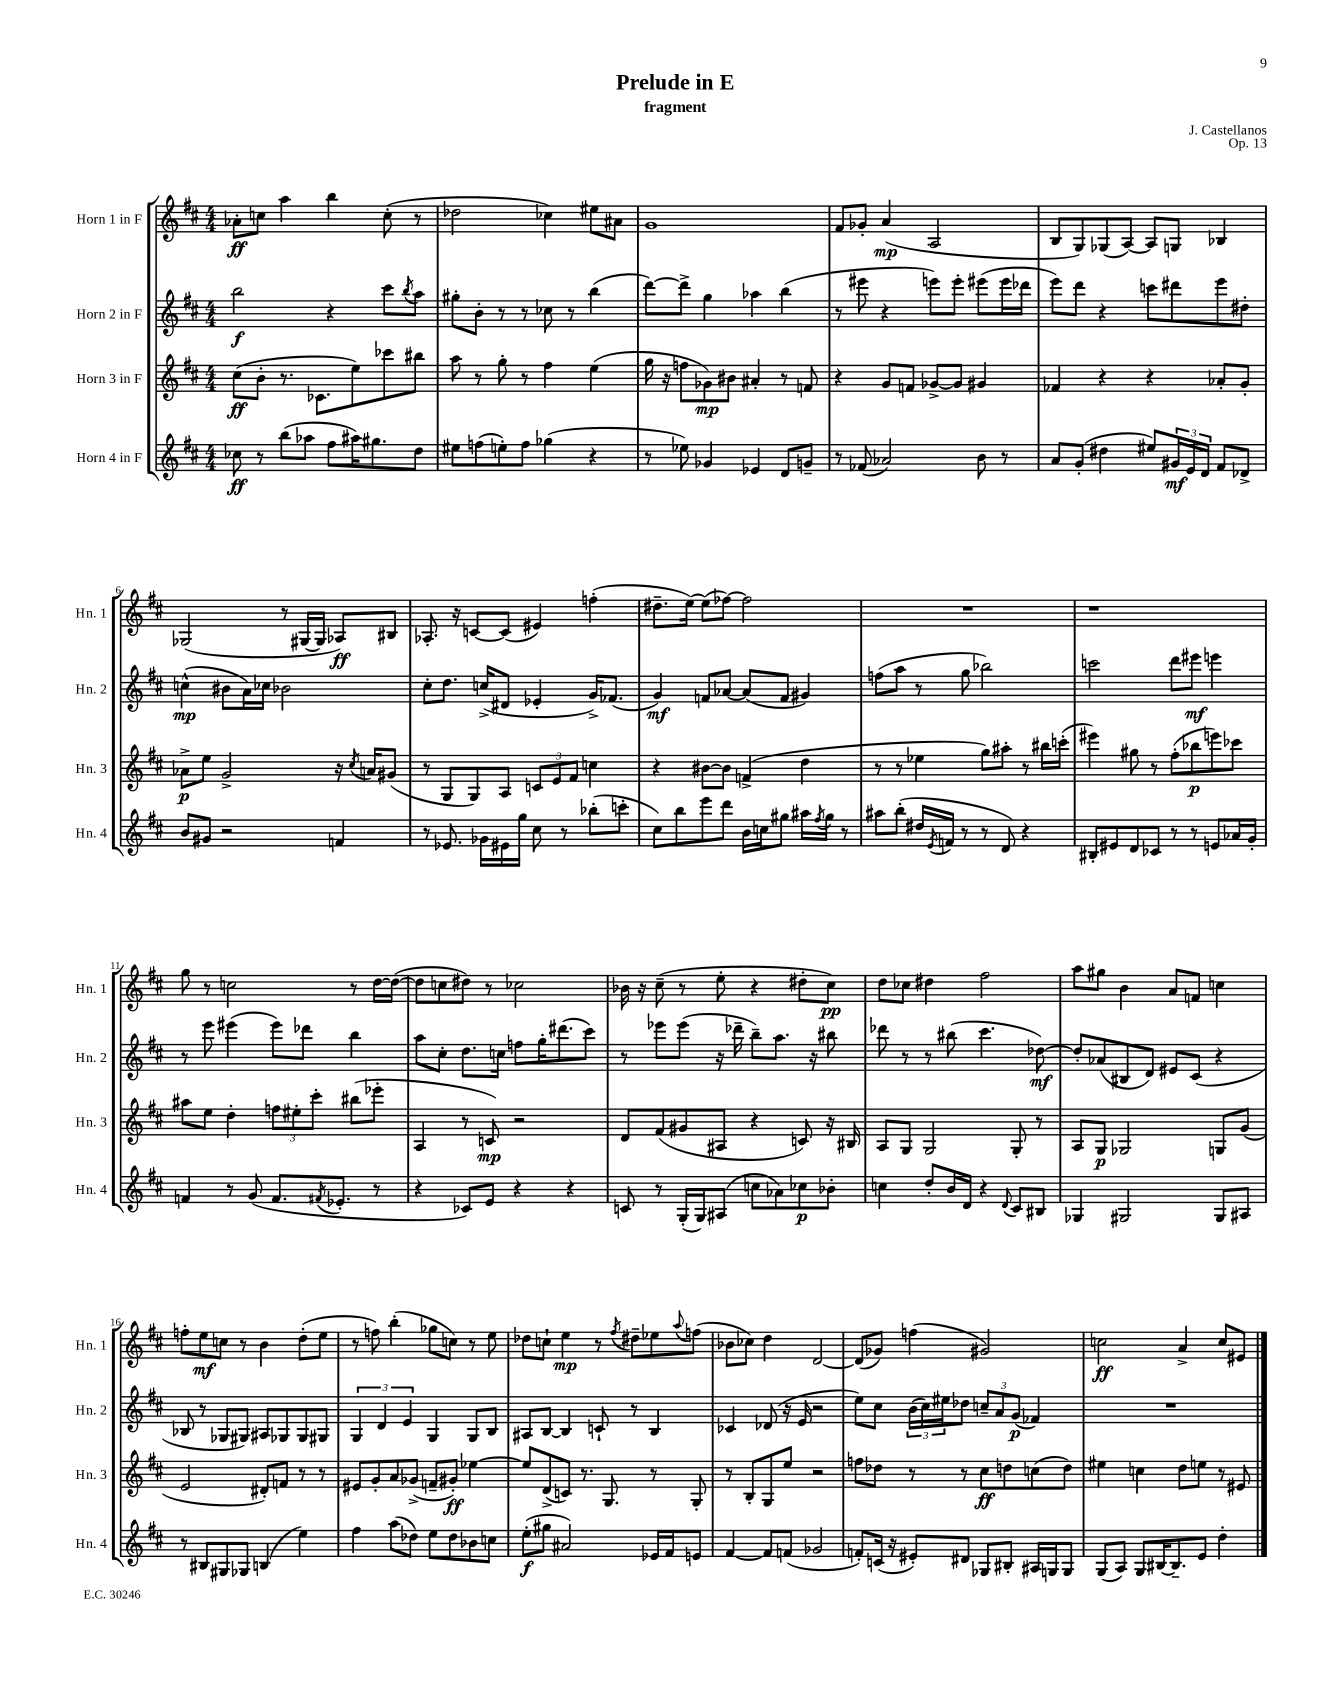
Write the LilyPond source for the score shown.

\header { title = "Prelude in E" composer = "J. Castellanos" subtitle = "fragment" opus = "Op. 13" }
<<
\new StaffGroup <<
\new Staff = "s0" \with { instrumentName = "Horn 1 in F" shortInstrumentName = "Hn. 1" } {
    \clef treble \key d \major \numericTimeSignature \time 4/4
    aes'8-.\ff c''8 a''4 b''4 c''8-.( r8 |
    des''2 ces''4) eis''8 ais'8 |
    g'1 |
    fis'8 ges'8-. a'4\mp( a2 |
    b8 g8) ges8( a8~) a8 g8 bes4 |
    ges2( r8 gis16~ gis16 aes8\ff) bis8 |
    aes8.-. r16 c'8~ c'8( eis'4) f''4-.( |
    dis''8.-- e''16~) e''8( fes''8~) fes''2 |
    R1 |
    r1 |
    g''8 r8 c''2 r8 d''16~ d''16~( |
    d''8 c''8 dis''8) r8 ces''2 |
    bes'16 r16 cis''8--( r8 e''8-. r4 dis''8-. cis''8\pp) |
    d''8 ces''8 dis''4 fis''2 |
    a''8 gis''8 b'4 a'8 f'8 c''4 |
    f''8-. e''8\mf c''8 r8 b'4 d''8-.( e''8 |
    r8 f''8) b''4-.( ges''8 c''8) r8 e''8 |
    des''8 c''8-! e''4\mp r8 \acciaccatura { fis''8 } dis''8-- ees''8 \appoggiatura { a''8 } f''8( |
    bes'8 ces''8) d''4 d'2~ |
    d'8( ges'8) f''4( gis'2) |
    c''2\ff a'4-> c''8 eis'8 \bar "|." |
}
\new Staff = "s1" \with { instrumentName = "Horn 2 in F" shortInstrumentName = "Hn. 2" } {
    \clef treble \key d \major \numericTimeSignature \time 4/4
    b''2\f r4 cis'''8 \acciaccatura { b''8 } a''8 |
    gis''8-. b'8-. r8 r8 ces''8 r8 b''4( |
    d'''8~) d'''8-> g''4 aes''4 b''4( |
    r8 eis'''8 r4 e'''8) e'''8-. eis'''8( eis'''16 des'''16 |
    e'''8) d'''8 r4 c'''8 dis'''8 e'''8 dis''8-. |
    c''4-^\mp( bis'8 a'16) ces''16 bes'2 |
    cis''8-. d''8. c''16->( dis'8 ees'4-. g'16->) fes'8.( |
    g'4\mf) f'8 aes'8~ aes'8( f'8 gis'4) |
    f''8( a''8 r8 g''8 bes''2) |
    c'''2 d'''8 eis'''8\mf e'''4 |
    r8 e'''8 eis'''4( eis'''8) des'''8 b''4 |
    a''8 cis''8-. d''8. c''16 f''8 g''16-. dis'''8.( cis'''8) |
    r8 ees'''8 ees'''8( r16 des'''16-- b''8--) a''8. r16 bis''8 |
    des'''8 r8 r8 bis''8( cis'''4. des''8~\mf) |
    des''8-. aes'8( bis8 d'8) eis'8 cis'8( r4 |
    bes8 r8 ges8 gis8) ais8 ges8 ges8 gis8 |
    \tuplet 3/2 { g4 d'4 e'4 } g4 g8 b8 |
    ais8 b8~ b4 c'8-! r8 b4 |
    ces'4 des'8( r16 e'16 r2 |
    e''8) cis''8 \tuplet 3/2 { b'16( cis''16) eis''16 } des''8 \tuplet 3/2 { c''8-- a'8 g'8\p( } fes'4) |
    R1 \bar "|." |
}
\new Staff = "s2" \with { instrumentName = "Horn 3 in F" shortInstrumentName = "Hn. 3" } {
    \clef treble \key d \major \numericTimeSignature \time 4/4
    cis''8\ff( b'8-. r8. ces'8. e''8) ces'''8 bis''8 |
    a''8 r8 g''8-. r8 fis''4 e''4( |
    g''16 r16 f''8 ges'8\mp) bis'8 ais'4-. r8 f'8 |
    r4 g'8 f'8 ges'8~-> ges'8 gis'4 |
    fes'4 r4 r4 aes'8-. g'8-. |
    aes'8->\p e''8 g'2-> r16 \acciaccatura { cis''8 } a'16 gis'8( |
    r8 g8 g8) a8 \tuplet 3/2 { c'8 e'8 fis'8 } c''4 |
    r4 bis'8~ bis'8 f'4->( d''4 |
    r8 r8 ees''4 g''8) ais''8-. r8 bis''16 c'''16-.( |
    eis'''4) gis''8 r8 fis''8-.( bes''8\p e'''8) ces'''8 |
    ais''8 e''8 d''4-. \tuplet 3/2 { f''8 eis''8-. cis'''8-. } bis''8( ees'''8-. |
    a4 r8 c'8\mp) r2 |
    d'8 fis'8( gis'8 ais8 r4 c'8) r16 bis16 |
    a8 g8 g2 g8-. r8 |
    a8 g8\p ges2 g8 g'8( |
    e'2 dis'8-.) f'8 r8 r8 |
    eis'8 g'8-. a'8 ges'8->( f'8-- gis'8-.\ff) ees''4~ |
    ees''8 d'8->( c'8) r8. g8. r8 g8-. |
    r8 b8-. g8 e''8 r2 |
    f''8 des''8 r8 r8 cis''8\ff d''8 c''8( d''8) |
    eis''4 c''4 d''8 e''8 r8 eis'8 \bar "|." |
}
\new Staff = "s3" \with { instrumentName = "Horn 4 in F" shortInstrumentName = "Hn. 4" } {
    \clef treble \key d \major \numericTimeSignature \time 4/4
    ces''8\ff r8 b''8( aes''8 fis''8 ais''16) gis''8. d''8 |
    eis''8 f''8( e''8-.) f''8 ges''4( r4 |
    r8 ees''8) ges'4 ees'4 d'8 g'8-- |
    r8 fes'8( aes'2) b'8 r8 |
    a'8 g'8-.( dis''4 eis''8) \tuplet 3/2 { gis'16\mf e'16 d'16 } fis'8 des'8-> |
    b'8 gis'8 r2 f'4 |
    r8 ees'8. ges'16 eis'16 g''16 cis''8 r8 bes''8-.( c'''8-. |
    cis''8) b''8 e'''8 d'''8 b'16 c''16 gis''8 ais''16 \acciaccatura { fis''8 } gis''16 r8 |
    ais''8 b''8-.( dis''16 \acciaccatura { e'8 } f'16 r8 r8 d'8) r4 |
    bis8-. eis'8 d'8 ces'8 r8 r8 e'8 aes'16 g'16-. |
    f'4 r8 g'8( f'8. \acciaccatura { fis'8 } ees'8.-. r8 |
    r4 ces'8) e'8 r4 r4 |
    c'8 r8 g16-.( g16) ais8( c''8 aes'8) ces''8\p bes'8-. |
    c''4 d''8-. b'16 d'16 r4 \appoggiatura { d'8 } cis'8 bis8 |
    ges4 gis2 gis8 ais8 |
    r8 bis8 gis8 ges8 b4( e''4) |
    fis''4 a''8( des''8) e''8 des''8 bes'8 c''8 |
    e''8-.\f( gis''8 ais'2) ees'16 fis'16 e'8 |
    fis'4~ fis'8 f'8( ges'2 |
    f'8-.) c'16( r16 eis'8-.) dis'8 ges8 bis8-. ais16 g16 g8 |
    g8( a8) g8 bis16~ bis8.-- e'8 d''4-. \bar "|." |
}
>>
>>
